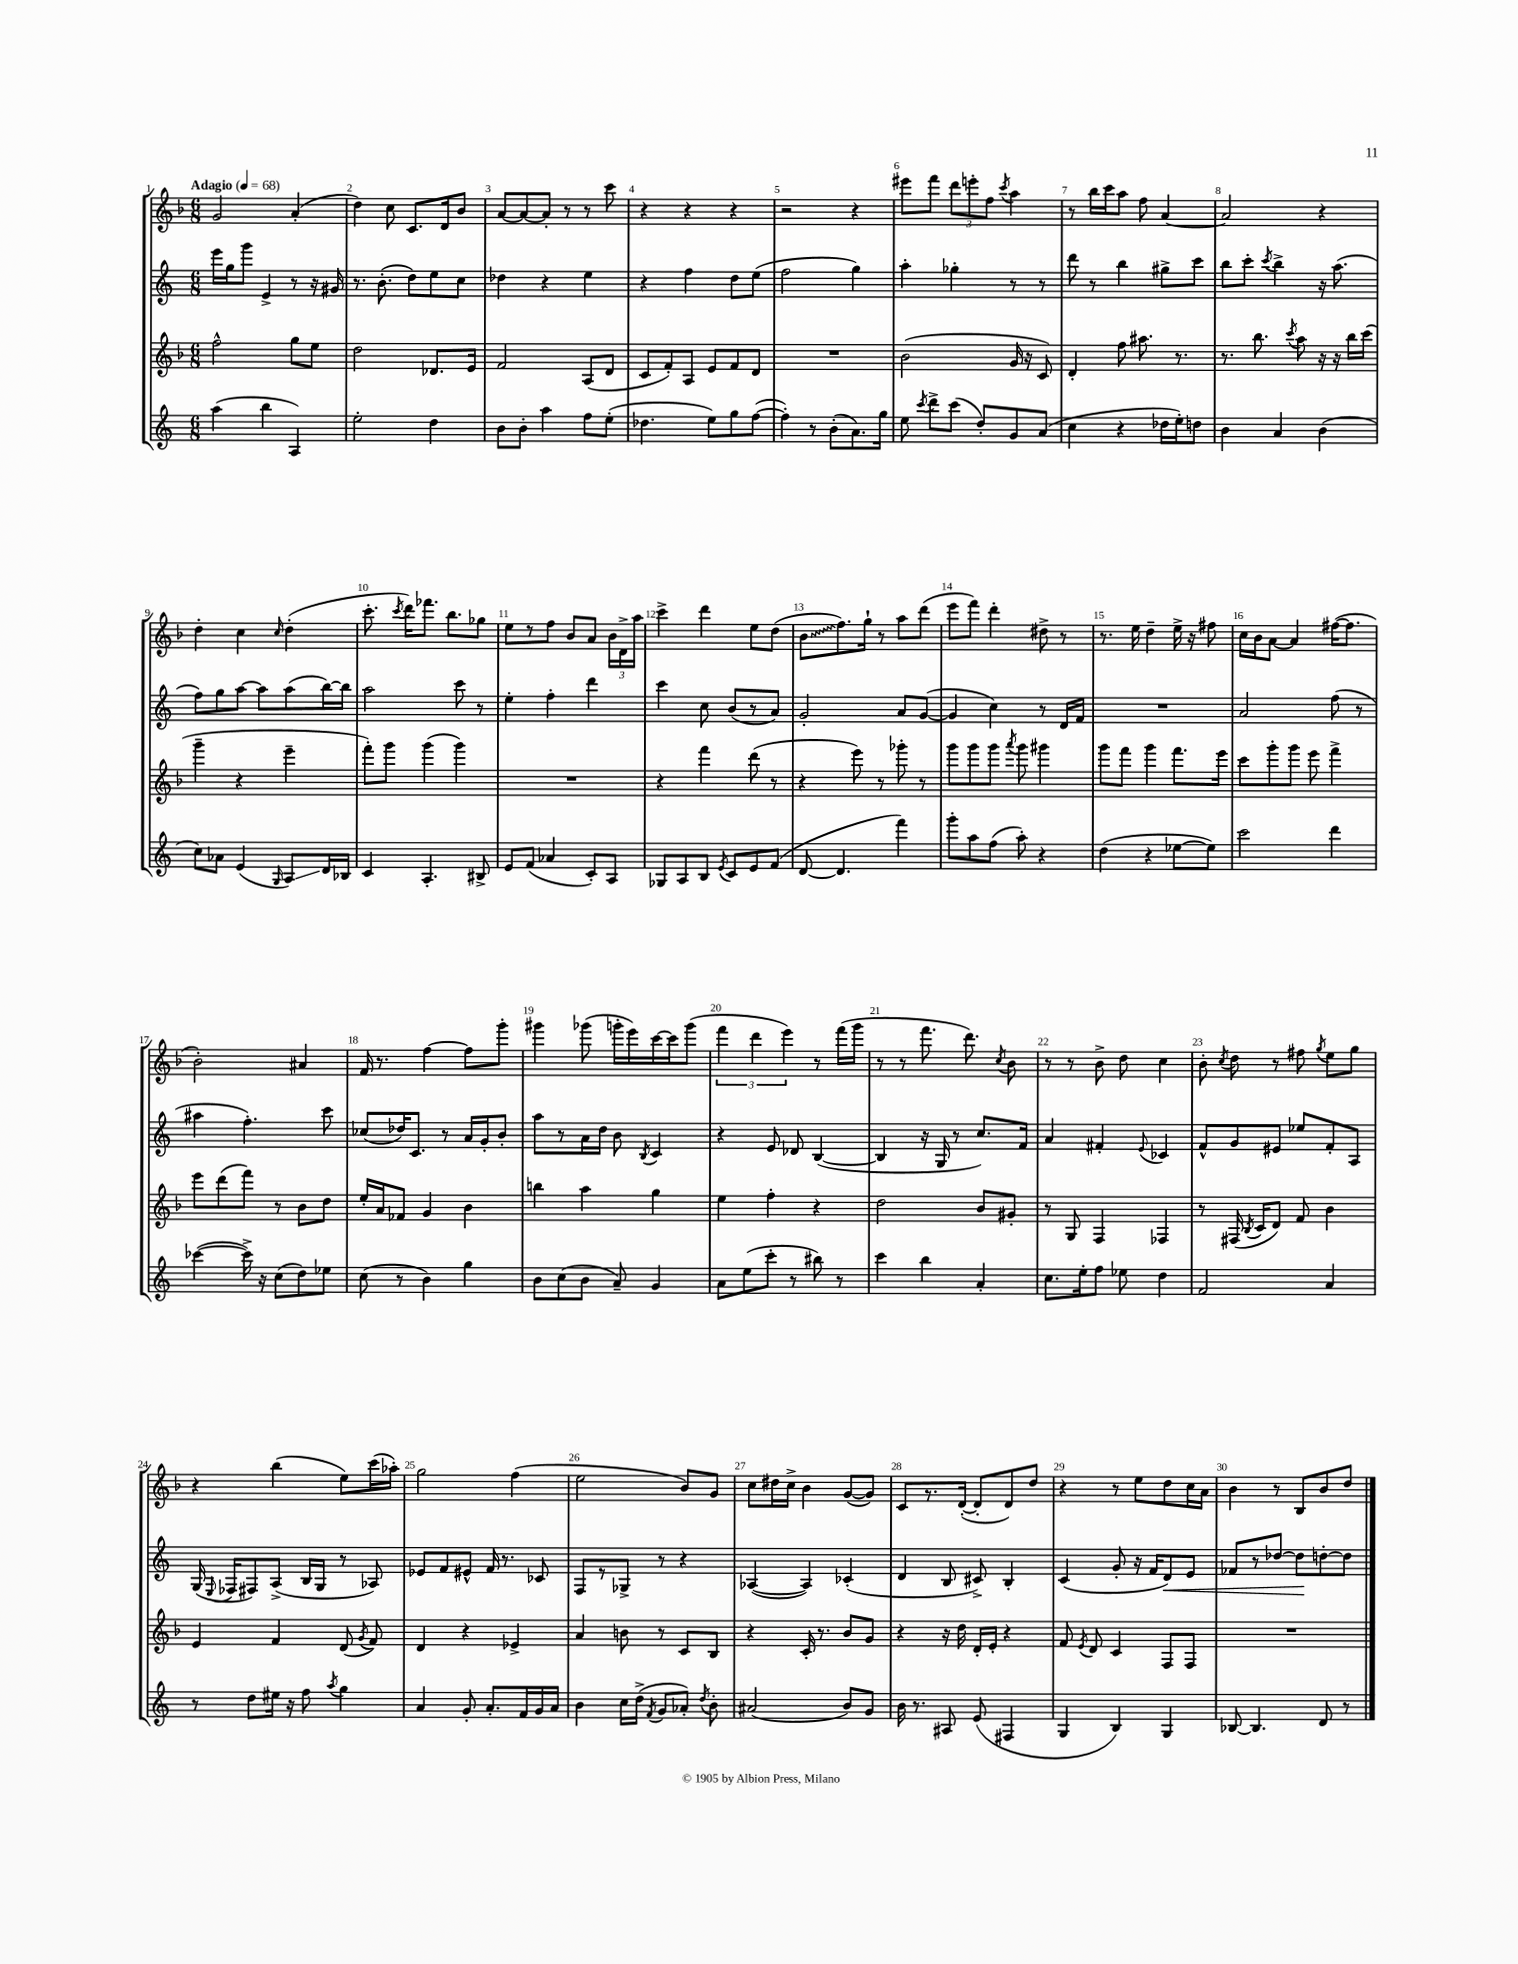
<<
\new StaffGroup <<
\new Staff = "s0" {
    \clef treble \key f \major \numericTimeSignature \time 6/8 \tempo "Adagio" 4 = 68
    \autoBeamOff g'2 a'4-.( |
    d''4) c''8 c'8.[ d'16 bes'8] |
    a'8[~ a'8~ a'8]-. r8 r8 c'''8 |
    r4 r4 r4 |
    r2 r4 |
    eis'''8[ f'''8] \tuplet 3/2 { d'''8[ e'''8-. f''8] } \acciaccatura { c'''8 } a''4 |
    r8 bes''16[ c'''16 a''8] f''8 a'4~ |
    a'2 r4 |
    d''4-. c''4 \grace { c''16 } d''4-.( |
    c'''8.-. \acciaccatura { c'''8 } d'''16[) fes'''8.] bes''8.[ ges''8] |
    e''8[ r8 f''8] bes'8[ a'8] \tuplet 3/2 { bes'16[ d'16-> a''16] } |
    c'''4-> d'''4 e''8[ d''8]( |
    \once \override Glissando.style = #'zigzag bes'8[\glissando f''8.) g''16]-! r8 a''8[ d'''8]( |
    e'''8[ f'''8]) d'''4-. dis''8-> r8 |
    r8. e''16 d''4-- e''16-> r16 fis''8 |
    c''16[ bes'16 a'8]~ a'4 fis''16[~( fis''8.] |
    bes'2-.) ais'4 |
    f'16 r8. f''4~ f''8[ g'''8]-. |
    gis'''4 ges'''8( g'''16[-. e'''16) c'''16~ c'''16 g'''8]( |
    \tuplet 3/2 { f'''4 d'''4 e'''4) } r8 f'''16[( g'''16] |
    r8 r8 f'''8. d'''8.) \acciaccatura { c''8 } bes'8 |
    r8 r8 bes'8-> d''8 c''4 |
    bes'8-. \acciaccatura { c''8 } d''8 r8 fis''8 \acciaccatura { g''8 } e''8[ g''8] |
    r4 bes''4( e''8[) c'''16( aes''16]-.) |
    g''2 f''4( |
    e''2 bes'8[) g'8] |
    c''8[ dis''16 c''16]-> bes'4 g'8[~( g'8]) |
    c'8[ r8. d'16]~-.( d'8[-. d'8) d''8] |
    r4 r8 e''8[ d''8 c''16 a'16] |
    bes'4 r8 bes8[ bes'8 d''8] \bar "|." |
}
\new Staff = "s1" {
    \clef treble \key c \major \numericTimeSignature \time 6/8
    \autoBeamOff e'''16[ g''16 g'''8] e'4-> r8 r16 gis'16 |
    r8. b'8.-.( d''8[) e''8 c''8] |
    des''4 r4 e''4 |
    r4 f''4 d''8[ e''8]( |
    f''2 g''4) |
    a''4-. ges''4-. r8 r8 |
    d'''8 r8 b''4 gis''8[-> c'''8] |
    b''8[ c'''8]-. \acciaccatura { c'''8 } b''4-> r16 a''8.( |
    f''8[) g''8 a''8]~ a''8[ a''8( b''16~) b''16] |
    a''2 c'''8 r8 |
    e''4-. f''4-. d'''4 |
    c'''4 c''8 b'8[( r8 a'8]) |
    g'2-. a'8[ g'8]~( |
    g'4 c''4) r8 d'16[ f'16] |
    R2. |
    a'2 f''8( r8 |
    ais''4 f''4.-.) c'''8 |
    ces''8[( des''16) c'8.] r8 a'16[ g'16-. b'8]-. |
    a''8[ r8 a'16 d''16] b'8 \acciaccatura { b8 } c'4 |
    r4 e'8 des'8 b4~( |
    b4 r16 g16 r8 c''8.[) f'16] |
    a'4 fis'4-. \appoggiatura { e'8 } ces'4 |
    f'8[-^ g'8 eis'8] ees''8[ f'8-. a8] |
    g16( \appoggiatura { e8 } fes16[ fis8) a8]->( b16[ g16] r8 aes8) |
    ees'8[ f'8 eis'8]-^ f'16 r8. ces'8 |
    f8[ r8 ges8]-> r8 r4 |
    aes4~( aes4) ces'4-.( |
    d'4 b8 cis'8->) b4-. |
    c'4( g'8-. r16 f'16[ d'8\<) e'8] |
    fes'8[ r8 des''8]~ des''8[\! d''8~-. d''8] \bar "|." |
}
\new Staff = "s2" {
    \clef treble \key f \major \numericTimeSignature \time 6/8
    \autoBeamOff f''2-^ g''8[ e''8] |
    d''2 des'8.[ e'16] |
    f'2 a8[( d'8] |
    c'8[ f'8-.) a8] e'8[ f'8 d'8] |
    R2. |
    bes'2( g'16 r16 c'8) |
    d'4-. f''8 ais''8. r8. |
    r8. bes''8. \acciaccatura { c'''8 } a''8 r16 r16 bes''16[ c'''16]( |
    g'''4-- r4 e'''4-- |
    f'''8[-.) g'''8] g'''4( g'''4) |
    R2. |
    r4 f'''4 d'''8( r8 |
    r4 e'''8) r8 ges'''8-. r8 |
    g'''8[ g'''8 g'''8] \acciaccatura { a'''8 } g'''8 gis'''4 |
    g'''8[ f'''8] g'''4 f'''8.[ e'''16] |
    c'''8[ g'''8-. g'''8] e'''8 f'''4-> |
    e'''8[ d'''8( f'''8]) r8 bes'8[ d''8] |
    e''16[-. a'16 fes'8] g'4 bes'4 |
    b''4 a''4 g''4 |
    e''4 f''4-. r4 |
    d''2 bes'8[ gis'8]-. |
    r8 g8 f4 fes4 |
    r8 fis16( \acciaccatura { bes8 } c'16[ d'8]) f'8 bes'4 |
    e'4 f'4 d'8( \acciaccatura { g'8 } f'8) |
    d'4 r4 ees'4-> |
    a'4 b'8 r8 c'8[ bes8] |
    r4 c'16-. r8. bes'8[ g'8] |
    r4 r16 d''16 d'16[-. e'16]-. r4 |
    f'8 \acciaccatura { e'8 } d'8 c'4 f8[ f8] |
    R2. \bar "|." |
}
\new Staff = "s3" {
    \clef treble \key c \major \numericTimeSignature \time 6/8
    \autoBeamOff a''4( b''4 a4) |
    e''2-. d''4 |
    b'8[ b'8]-. a''4 f''8[ e''8]-.( |
    des''4. e''8[) g''8 f''8]~( |
    f''4-.) r8 b'8[-.( a'8.) g''16] |
    e''8 \acciaccatura { c'''8 } d'''8[-> c'''8]( d''8[-.) g'8 a'8]( |
    c''4 r4 des''16[ e''16-.) d''8] |
    b'4 a'4 b'4( |
    c''8[) aes'8] e'4( \grace { g16 } a8[\glissando) d'16 bes16] |
    c'4 a4.-. bis8-> |
    e'8[ f'8]( aes'4 c'8[-.) a8] |
    ges8[ a8 b8] \acciaccatura { e'8 } c'8[ e'8 f'8]( |
    d'8~ d'4. f'''4) |
    g'''8[-. a''8 f''8]( a''8-.) r4 |
    d''4( r4 ees''8[~ ees''8]) |
    c'''2 d'''4 |
    ces'''4~( ces'''16->) r16 c''8[( d''8) ees''8] |
    c''8( r8 b'4) g''4 |
    b'8[ c''8( b'8] a'8--) g'4 |
    a'8[ e''8( c'''8]-. r8 bis''8) r8 |
    c'''4 b''4 a'4-. |
    c''8.[ e''16-. f''8] ees''8 d''4 |
    f'2 a'4 |
    r8 d''8[ eis''16] r16 f''8 \acciaccatura { a''8 } g''4 |
    a'4 g'8-. a'8.[-. f'16 g'16 a'16] |
    b'4 c''16[ d''16]->( \acciaccatura { f'8 } g'8[ aes'8]-.) \acciaccatura { d''8 } b'8-. |
    ais'2( b'8[) g'8] |
    b'16 r8. ais8 e'8( fis4 |
    g4 b4) g4 |
    bes8~ bes4. d'8 r8 \bar "|." |
}
>>
>>
\layout { \context { \Score \override BarNumber.break-visibility = ##(#f #t #t) barNumberVisibility = #all-bar-numbers-visible } }
